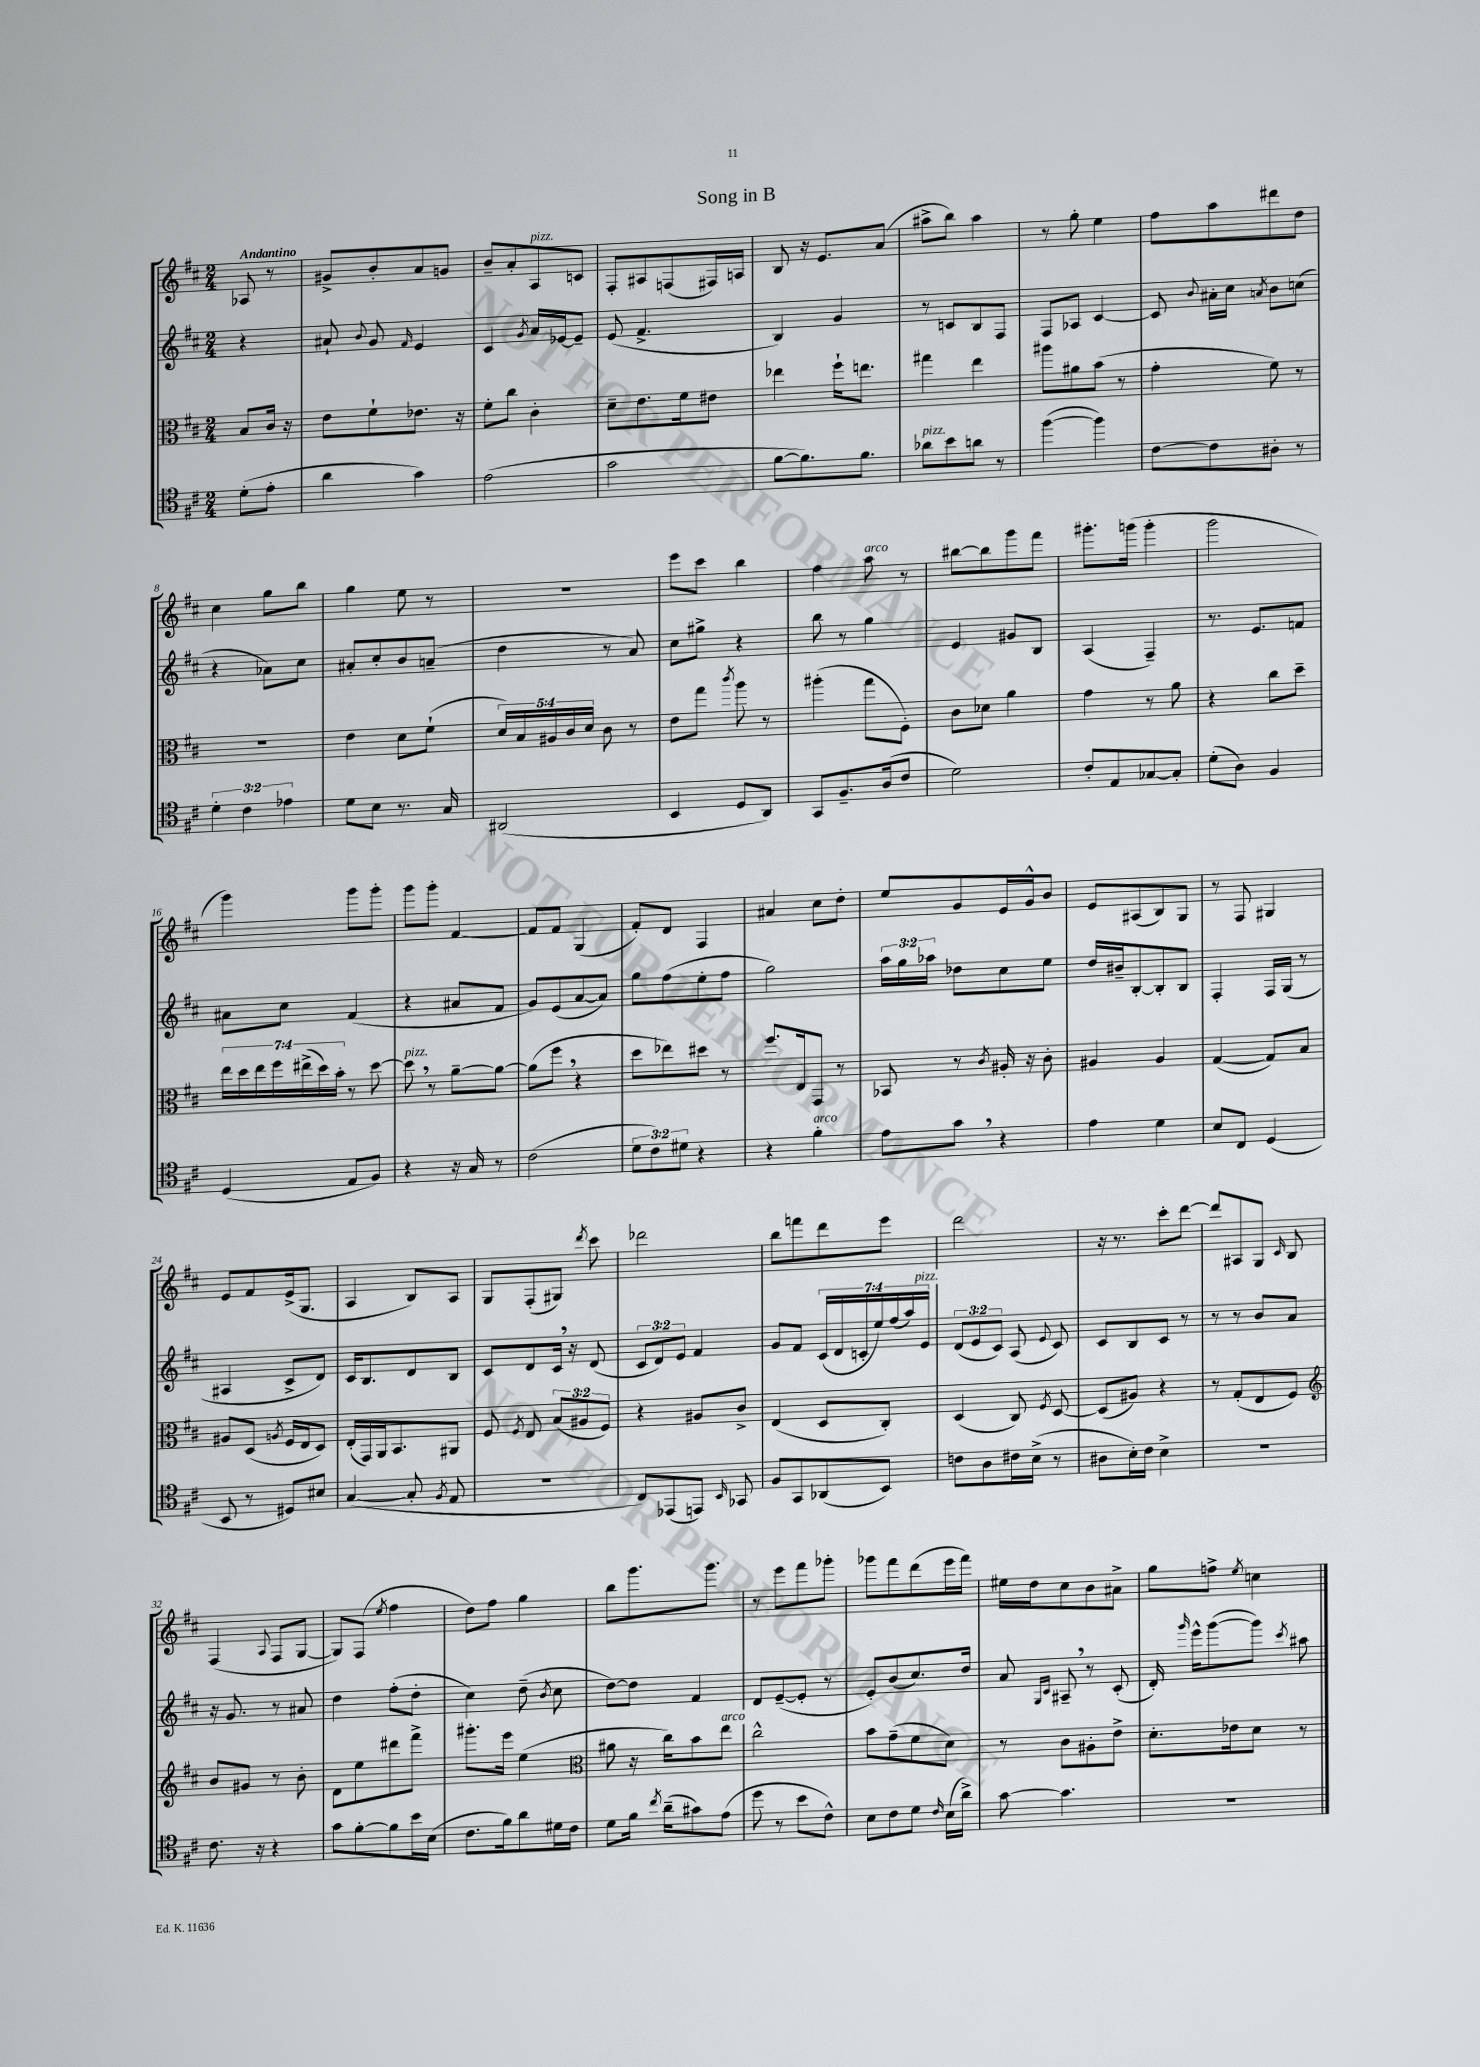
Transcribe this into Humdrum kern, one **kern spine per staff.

**kern	**kern	**kern	**kern
*part4	*part3	*part2	*part1
*staff4	*staff3	*staff2	*staff1
*clefC4	*clefC3	*clefG2	*clefG2
*k[f#c#]	*k[f#c#]	*k[f#c#]	*k[f#c#]
*M2/4	*M2/4	*M2/4	*M2/4
=	=	=	=
!	!	!	!LO:TX:a:B:t=Andantino
(8d'\L	8B/L	4r	8A-X/
8e'\J	16c#/Jk	.	8r
.	16r	.	.
=1	=1	=1	=1
4a\	8e\L	8a#X`/	8g#X^/L
.	.	8qqb/	.
.	8f#`\	8g/	8b'/
.	.	16qqf#/	.
4g\)	8.e-X\J	4e/	8a/
.	.	.	8gn/J
.	16r	.	.
=2	=2	=2	=2
(2e\	8f#'\L	4c#/	8b~/L
.	8cc#\J	.	8a'/
.	.	8qg/	.
!	!	!	!LO:TX:a:i:t=pizz.
.	4c#'\	16a/LL	8A/
.	.	[16e-X/J	.
.	.	8e-~/J]	8cn/J
=3	=3	=3	=3
2g\	8d~\L	(8e/	8F#'/L
.	8.e\	4.f#^/	8A#X/
.	.	.	(8Fn/
.	16f#\k	.	.
.	8e#X\J	.	16F#X/L)
.	.	.	16An/JJ
=4	=4	=4	=4
[8f#\L	4ee-X\	4B/)	8B/
8.f#\])	.	.	16r
.	.	.	8.e/L
.	16ff#`\KL	4g/	.
8.f#\J	8.een\J	.	.
.	.	.	(8a/J
=5	=5	=5	=5
!LO:TX:a:i:t=pizz.	!	!	!
8a-X\L	4gg#X\	8r	8aa#X^\L
8b\	.	8cn/L	8bb\J)
8an\J	4ee\	8B/	4aa#\
8r	.	8F#/J	.
=6	=6	=6	=6
([4ff#\	8aa#X\L	8F#/L	8r
.	8a#X\	8A-X/J	8gg'\
4ff#\])	(8b\J	[4c#/	4ee\
.	8r	.	.
=7	=7	=7	=7
[8c#\L	4g'\	8c#/]	8ff#\L
.	.	8qqb/	.
8c#\]	.	16a#X'\LL	8aa\
.	.	16cc#\JJ	.
.	.	8qan/	.
8A#X'\J	8f#\)	8b\L	8ddd#X\
8r	8r	(8ccn\J	8dd\J
!!LO:LB:g=z
=8	=8	=8	=8
6d'\	2r	4r	4cc#\
6c#\	.	.	.
.	.	8a-X\L)	8gg\L
6e-X\	.	.	.
.	.	8cc#\J	8bb\J
=9	=9	=9	=9
8d\L	4e\	8a#X'/L	4gg\
8B\J	.	8cc#'/	.
8.r	8d\L	8b/	8ee\
.	(8f#`\J	(8an~/J	8r
16G/	.	.	.
=10	=10	=10	=10
(2AA#X/	20d/LL)	4dd\	2r
.	20B/	.	.
.	20A#X/	.	.
.	20c#/	.	.
.	20d/JJ	.	.
.	8c#\	8r	.
.	8r	8a/)	.
=11	=11	=11	=11
4BB/	8e\L	8cc#\L	8eee\L
.	8gg\J	8gg#X^\J	8ccc#\J
.	8qccc#/	.	.
8D/L	8aa\	4r	4bb\
8AA/J)	8r	.	.
=12	=12	=12	=12
8GG/L	(4aa#X'\	8bb\	4ff#\
8.F#~/	.	8r	.
!	!	!	!LO:TX:a:i:t=arco
.	8gg\L	4gg\	8aa\
(16A/k	.	.	.
8c#/J	8F#'\J)	.	8r
=13	=13	=13	=13
2d\)	8c#\L	4e/	[8bb#X\L
.	8d-X\J	.	8bb#\]
.	4a\	8g#X/L	8ggg\
.	.	8B/J	8fff#\J
=14	=14	=14	=14
8c#'/L	4g\	(4A/	8.ggg#X'\L
8E/	.	.	.
.	.	.	(16gggn\Jk
[8G-X/	8r	4F#~/)	4ggg'\
8G-'/J]	8a\	.	.
=15	=15	=15	=15
(8d'\L	4r	8.r	2ggg\
8A\J)	.	.	.
.	.	8.e/L	.
4F#/	8cc#\L	.	.
.	8dd~\J	8fn/J	.
!!LO:LB:g=z
=16	=16	=16	=16
(4D/	28ee\LL	8a#X\L	4ggg\)
.	28dd\	.	.
.	28ee\	.	.
.	28ff#\	.	.
.	.	8cc#\J	.
.	(28ee#X^\	.	.
.	28dd\)	.	.
.	28b'\JJ	.	.
8E/L	8r	(4f#/	8ggg\L
8F#/J)	[8dd\	.	8ggg'\J
=17	=17	=17	=17
!	!LO:TX:a:i:t=pizz.	!	!
4r	8dd,\]	4r	8ggg\L
.	8r	.	8ggg'\J
16r	[8a~\L	8a#X/L	[4f#/
16G/	.	.	.
8r	8a\J_	8f#/J	.
=18	=18	=18	=18
(2c#\	(8a\L]	8g/L)	8f#/L]
.	8ff#,\J	(8e/	8f#/J
.	4r	[8a/	(4G/
.	.	8a/J])	.
=19	=19	=19	=19
12d\L	8dd\L	8gg\L	8f#'/L)
12c#\)	.	.	.
.	8ee-X\)	(8ff#\	8d/J
12d#X\J	.	.	.
4r	8dd#X\J	8ee'\	4F#/
.	8r	8ff#\J	.
=20	=20	=20	=20
4r	8.ff#/L	2gg\)	4a#X/
.	16E/k	.	.
!LO:TX:a:i:t=arco	!	!	!
4f#'\	8GG/J	.	8cc#\L
.	8r	.	8dd'\J
=21	=21	=21	=21
8e\L	8BB-X/	24aa\LL	8ee/L
.	.	24gg\	.
.	.	24aa-X\JJ	.
8g,\J	8r	8dd-X\L	8g/
.	8qc#/	.	.
4r	16A#X'/	8cc#\	16e/L
.	16r	.	16g^^/J
.	8c#'\	8ee\J	8b/J
=22	=22	=22	=22
4e\	4A#X/	16dd/LL	8e/L
.	.	16b#X~/J	.
.	.	[8B'/	(8A#X/
4d\	4A#/	8B'/]	8B/)
.	.	8B/J	8G/J
=23	=23	=23	=23
8B/L	([4G/	4F#'/	8r
8C#/J	.	.	8F#/
(4D/	8G/L])	16F#/LL	4G#X/
.	.	(16G/JJ	.
.	8B/J	8r	.
!!LO:LB:g=z
=24	=24	=24	=24
8BB/	8A#X/L	4A#X/	8e/L
8r	(8D/J	.	8f#/
.	8qAn/	.	.
8D#X/L)	16F#/LL	8c#^/L	(16e^/k
.	16E/J	.	8.G/J
8B#X/J	8D/J)	8d/J)	.
=25	=25	=25	=25
([4G/	(16E'/LL	16c#/KL	4A/
.	16GG/)	8.B/	.
.	16AA/J	.	.
.	8.BB/	.	.
8G'/]	.	8d/	8B/L)
8qF#/	.	.	.
8E/	8AA#X/J	8B/J	8A/J
=26	=26	=26	=26
2r	8F#/	8c#/L	8G/L
.	8qF#/	.	.
.	8E/	8d/	(8F#'/
.	(12B/L	16c#,/Jk	8G#X/J)
.	.	16r	.
.	12A#X/	.	.
.	.	.	8qddd/
.	.	(8d/	8ccc#\
.	12F#/J)	.	.
=27	=27	=27	=27
8C#/L)	4r	12c#/L	2ddd-X\
.	.	12d/)	.
(8EE-X/	.	.	.
.	.	12e/J	.
8EEn/J)	8A#X/L	4f#/	.
16qqBB/	.	.	.
8GG-X/	8c#^/J	.	.
=28	=28	=28	=28
8F#/L	(4E/	8g/L	8bb\L
8GG/	.	8f#/J	8fffn\
(8AA-X/	8D/L	(28c#/LL	8ddd\
.	.	28d/	.
.	.	28cn'/	.
.	.	28ee/)	.
8BB/J)	8C#'/J)	.	8eee\J
.	.	(28ff#/	.
.	.	28aa/)	.
!	!	!LO:TX:a:i:t=pizz.	!
.	.	28e/JJ	.
=29	=29	=29	=29
8cn\L	(4D/	(12d/L	2ddd\
.	.	12e/	.
8A\	.	.	.
.	.	12c#/J)	.
16c#X\L	8C#/)	(8A/	.
(16B^\JJ	.	.	.
.	8qF#/	8qqe/	.
8r	[8D/	8c#/)	.
=30	=30	=30	=30
8A#X\L	(8D/L]	8c#/L	16r
.	.	.	8.r
16B'\L)	8A#X/J)	8B/	.
16c#\JJ	.	.	.
4B^\	4r	8c#/J	8ccc#'\L
.	.	8r	[8ddd\J
=31	=31	=31	=31
2r	8r	8r	8ddd/L]
.	(8G'/L	8r	8A#X/
.	8E/	8b/L	8G/J
.	.	.	16qqc#/
.	8F#/J)	8a/J	8B/
!!LO:LB:g=z
=32	=32	=32	=32
*	*clefG2	*	*
8.c#\	8b/L	16r	(4F#/
.	.	8.g/	.
.	8g#X/J	.	.
16r	.	.	.
.	.	.	8qqA/
4r	8r	8r	8F#/L
.	8b'\	8a#X/	[8G/J
=33	=33	=33	=33
8g\L	8d\L	4dd\	8G/L])
[8f#'\	8ee\	.	(8F#/J
.	.	.	8qee/
8f#\]	8ddd#X\	(8ff#'\L	4ff#\
16b\L	8fff#^\J	8dd'\J	.
(16B\JJ	.	.	.
=34	=34	=34	=34
8.c#\L	8.ggg#X'\L	4cc#\)	8dd\L)
.	.	.	8ff#\J
16f#\k)	16eee\Jk	.	.
8a\	(4ee\	(8dd~\	4gg\
.	.	8qb/	.
16d#X\L	.	8cc#\	.
16c#\JJ	.	.	.
=35	=35	=35	=35
*	*clefC3	*	*
8d\L	8a#X\	[8dd\L)	8bb\L
16f#\Jk	16r	8dd\J]	8.ggg\
8qcc#/	.	.	.
(16a~\KL	16cc#\KL)	.	.
8g#X\)	8b\	4f#/	.
.	.	.	8.ggg\J
!	!LO:TX:a:i:t=arco	!	!
(8e\J	8ee\J	.	.
=36	=36	=36	=36
8dd\	2cc#^^\	8d/L	8r
8r	.	([8e~/	8eee\L
8b\L	.	8e'/J]	8fff#\
8c#^^\J)	.	8r	8ggg-X'\J
=37	=37	=37	=37
8B\L	8b\L	8e'/L)	8ggg-X\L
8c#\	(8g~\	(8b/	8fff#\
8d\J	8f#\	8.cc#/)	(8ddd\
16qqc#/	.	.	.
(16B\LL	8d\J)	.	16eee\L
16a^\JJ)	.	16dd/Jk	16fff#\JJ)
=38	=38	=38	=38
[8g\	8r	8a/	16ee#X\LL
.	.	.	16dd\J
.	.	16qqG/LL	.
.	.	16qqc#/JJ	.
4.g\]	8c#\L	8A#X~,/	8cc#\
.	8A#X'\	8r	8b\
.	8e^\J	(8c#'/	8a#X^\J
=39	=39	=39	=39
2r	8.d'\L	16d'/)	8gg\L
.	.	16qqggg/	.
.	.	16eee^^\KL	.
.	.	([8ggg\	8ffn^\J
.	16e-X\k	.	.
.	.	.	8qee/
.	8d\J	8ggg\J])	4ccn\
.	.	8qccc#/	.
.	8r	8aa#X\	.
==	==	==	==
*-	*-	*-	*-
